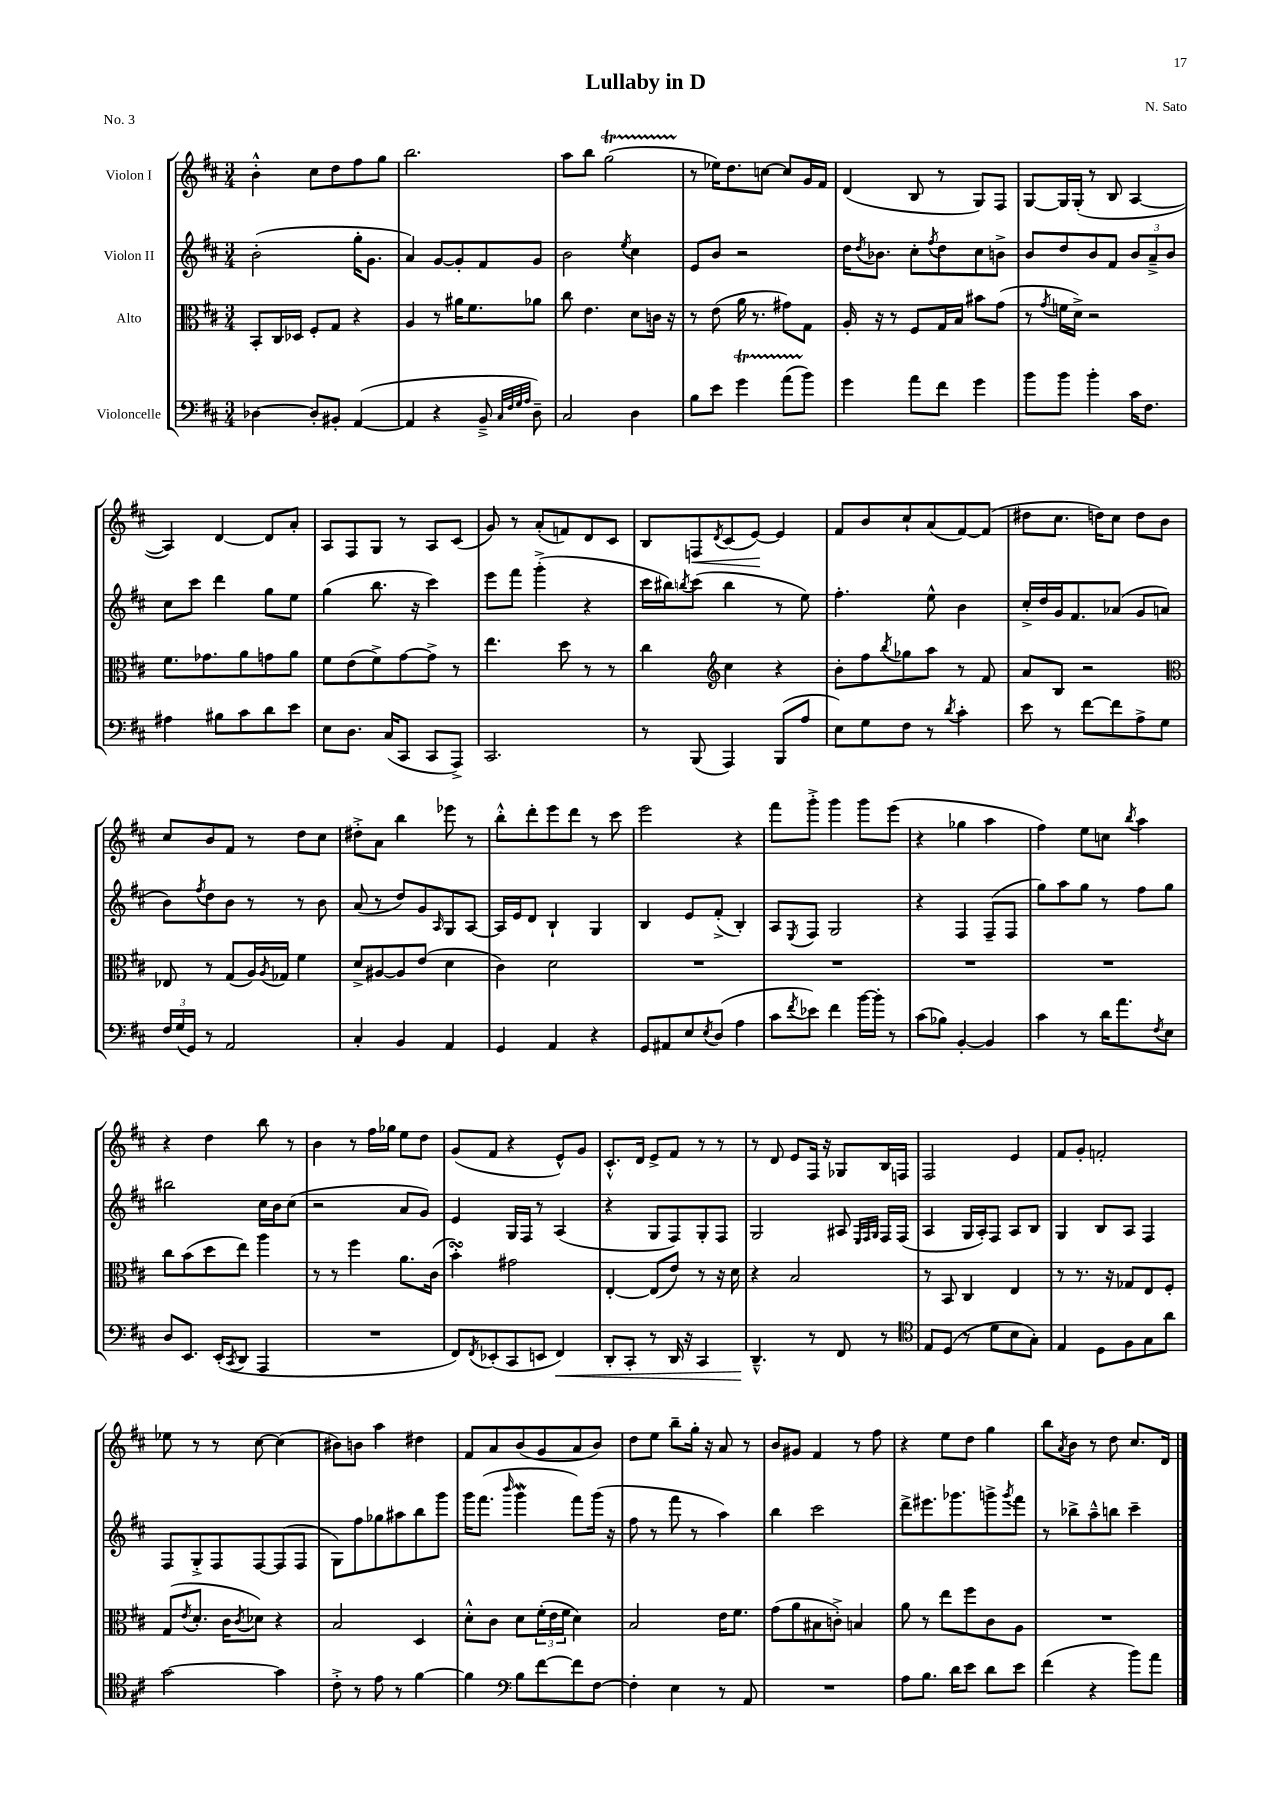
\header { title = "Lullaby in D" composer = "N. Sato" piece = "No. 3" }
<<
\new StaffGroup <<
\new Staff = "s0" \with { instrumentName = "Violon I" } {
    \clef treble \key d \major \numericTimeSignature \time 3/4
    b'4-.-^ cis''8 d''8 fis''8 g''8 |
    b''2. |
    a''8 b''8 g''2\startTrillSpan( |
    r8\stopTrillSpan ees''16) d''8. c''8~ c''8 g'16 fis'16 |
    d'4( b8 r8 g8) fis8 |
    g8~ g16 g16-.( r8 b8 a4~ |
    a4) d'4~ d'8 a'8-. |
    a8 fis8 g8 r8 a8 cis'8( |
    g'8) r8 a'8-.( f'8) d'8 cis'8 |
    b8 f8\< \acciaccatura { d'8 } cis'8( e'8~\!) e'4 |
    fis'8 b'8 cis''8-! a'8( fis'8~) fis'8( |
    dis''8 cis''8. d''16) cis''8 d''8 b'8 |
    cis''8 b'8 fis'8 r8 d''8 cis''8 |
    dis''8-.-> a'8 b''4 ees'''8 r8 |
    b''8-.-^ d'''8-. e'''8 d'''8 r8 cis'''8 |
    e'''2 r4 |
    fis'''8 g'''8-.-> g'''4 g'''8 e'''8( |
    r4 ges''4 a''4 |
    fis''4) e''8 c''8 \acciaccatura { b''8 } a''4 |
    r4 d''4 b''8 r8 |
    b'4 r8 fis''16 ges''16 e''8 d''8 |
    g'8( fis'8 r4 e'8-^) g'8 |
    cis'8.-.-^ d'16 e'8-> fis'8 r8 r8 |
    r8 d'8 e'8 fis16 r16 ges8 b16 f16 |
    fis2 e'4 |
    fis'8 g'8-. f'2-. |
    ees''8 r8 r8 cis''8~ cis''4( |
    bis'8) b'8 a''4 dis''4 |
    fis'8 a'8 b'8( g'8 a'8 b'8) |
    d''8 e''8 b''8-- g''16-. r16 a'8 r8 |
    b'8 gis'8 fis'4 r8 fis''8 |
    r4 e''8 d''8 g''4 |
    b''8 \acciaccatura { a'8 } b'8 r8 d''8 cis''8. d'16 \bar "|." |
}
\new Staff = "s1" \with { instrumentName = "Violon II" } {
    \clef treble \key d \major \numericTimeSignature \time 3/4
    b'2-.( g''16-. g'8. |
    a'4) g'8~ g'8-. fis'8 g'8 |
    b'2 \acciaccatura { e''8 } cis''4 |
    e'8 b'8 r2 |
    d''16 \acciaccatura { d''8 } bes'8. cis''8-. \acciaccatura { fis''8 } d''8 cis''8 b'8-> |
    b'8 d''8 b'8 fis'8 \tuplet 3/2 { b'8 a'8---> b'8 } |
    cis''8 cis'''8 d'''4 g''8 e''8 |
    g''4( b''8. r16 cis'''4) |
    e'''8 fis'''8 g'''4-.->( r4 |
    cis'''16 bis''16) \acciaccatura { b''8 } cis'''8( b''4 r8 e''8) |
    fis''4.-. e''8-^ b'4 |
    cis''16-.-> d''16 g'16 fis'8. aes'8( g'8 a'8 |
    b'8) \acciaccatura { fis''8 } d''8 b'8 r8 r8 b'8 |
    a'8( r8 d''8) g'8 \grace { a16 } g8 a8~ |
    a16 e'16 d'8 b4-! g4 |
    b4 e'8 fis'8-.->( b4-.) |
    a8 \acciaccatura { e8 } fis8 g2 |
    r4 fis4 fis8--( fis8 |
    g''8) a''8 g''8 r8 fis''8 g''8 |
    bis''2 cis''16 b'16 cis''8( |
    r2 a'8 g'8) |
    e'4 g16 fis16 r8 a4( |
    r4 g8 fis8) g8-. fis8 |
    g2 ais8 \grace { e32 fis32 g32 } fis16 fis16( |
    a4 g16 a16-.) fis8 a8 b8 |
    g4 b8 a8 fis4 |
    fis8 g8-.-> fis8 fis8~ fis8( fis8 |
    g8) fis''8 ges''8 ais''8 b''8 g'''8 |
    g'''16 fis'''8.( \grace { b'''16 } g'''4\mordent fis'''8) g'''16( r16 |
    fis''8 r8 fis'''8 r8 a''4) |
    b''4 cis'''2 |
    d'''8-> eis'''8. ges'''8. g'''8-> \acciaccatura { g'''8 } fis'''8 |
    r8 bes''8-> a''8---^ b''8 cis'''4-- \bar "|." |
}
\new Staff = "s2" \with { instrumentName = "Alto" } {
    \clef alto \key d \major \numericTimeSignature \time 3/4
    b,8-. cis16 des16 fis8-. g8 r4 |
    a4 r8 ais'16 fis'8. aes'8 |
    cis''8 e'4. d'8 c'16 r16 |
    r8 e'8( a'16 r8. gis'8) g8 |
    a16-. r16 r8 fis8 g16 b16 bis'8 g'8( |
    r8 \acciaccatura { g'8 } f'16 d'16->) r2 |
    fis'8. ges'8. a'8 g'8 a'8 |
    fis'8 e'8( fis'8->) g'8~ g'8-> r8 |
    e''4. d''8 r8 r8 |
    cis''4 \clef treble cis''4 r4 |
    b'8-. fis''8 \acciaccatura { b''8 } ges''8 a''8 r8 fis'8 |
    a'8 b8 r2 |
    \clef alto ees8 r8 g8( a16) \acciaccatura { a8 } ges16 fis'4 |
    d'8-> ais8~ ais8 e'8( d'4 |
    cis'4) d'2 |
    R2. |
    R2. |
    R2. |
    R2. |
    cis''8 b'8( d''8 e''8) a''4 |
    r8 r8 fis''4 a'8. cis'16( |
    b'4-.\turn) gis'2 |
    e4~-. e8( e'8) r8 r16 d'16 |
    r4 b2 |
    r8 b,8 cis4 e4 |
    r8 r8. r16 ges8 e8 fis8-. |
    g8( \acciaccatura { e'8 } d'8.-. cis'16 \acciaccatura { cis'8 } des'8) r4 |
    b2 d4 |
    d'8-.-^ cis'8 d'8 \tuplet 3/2 { fis'16-.( e'16 fis'16 } d'4) |
    b2 e'16 fis'8. |
    g'8( a'8 bis8 c'8-.->) b4 |
    a'8 r8 e''8 fis''8 cis'8 a8 |
    R2. \bar "|." |
}
\new Staff = "s3" \with { instrumentName = "Violoncelle" } {
    \clef bass \key d \major \numericTimeSignature \time 3/4
    des4~ des8-. bis,8-. a,4~( |
    a,4 r4 b,8---> \grace { cis32 fis32 g32 a32 } d8--) |
    cis2 d4 |
    b8 e'8 g'4\startTrillSpan a'8( b'8\stopTrillSpan) |
    g'4 a'8 fis'8 g'4 |
    b'8 b'8 b'4-. cis'16 fis8. |
    ais4 bis8 cis'8 d'8 e'8 |
    e8 d8. cis16( cis,8 cis,8 a,,8->) |
    cis,2. |
    r8 b,,8( a,,4) b,,8( a8 |
    e8) g8 fis8 r8 \acciaccatura { d'8 } cis'4-. |
    e'8 r8 fis'8~ fis'8 a8-> g8 |
    \tuplet 3/2 { fis16 g16( g,16) } r8 a,2 |
    cis4-. b,4 a,4 |
    g,4 a,4 r4 |
    g,8 ais,8 e8 \acciaccatura { e8 } d8( a4 |
    cis'8 \acciaccatura { fis'8 } ees'8) fis'4 b'16~ b'16-. r8 |
    cis'8( bes8) b,4~-. b,4 |
    cis'4 r8 d'16 a'8. \acciaccatura { fis8 } e8 |
    d8 e,8. e,16-.( \acciaccatura { cis,8 } d,8 a,,4 |
    R2. |
    fis,8) \acciaccatura { fis,8 } ees,8-.( cis,8 e,8 fis,4\<) |
    d,8-. cis,8-. r8 d,16 r16 cis,4 |
    d,4.---^\! r8 fis,8 r8 |
    \clef tenor e8 d8( r8 d'8 b8 g8-.) |
    e4 d8 fis8 g8 a'8 |
    g'2~ g'4 |
    cis'8-.-> r8 e'8 r8 fis'4~ |
    fis'4 \clef bass b8 fis'8~ fis'8 fis8~ |
    fis4-. e4 r8 a,8 |
    R2. |
    a8 b8. d'16 e'8 d'8 e'8 |
    fis'4( r4 b'8) a'8 \bar "|." |
}
>>
>>
\layout { \context { \Score \remove "Bar_number_engraver" } }
